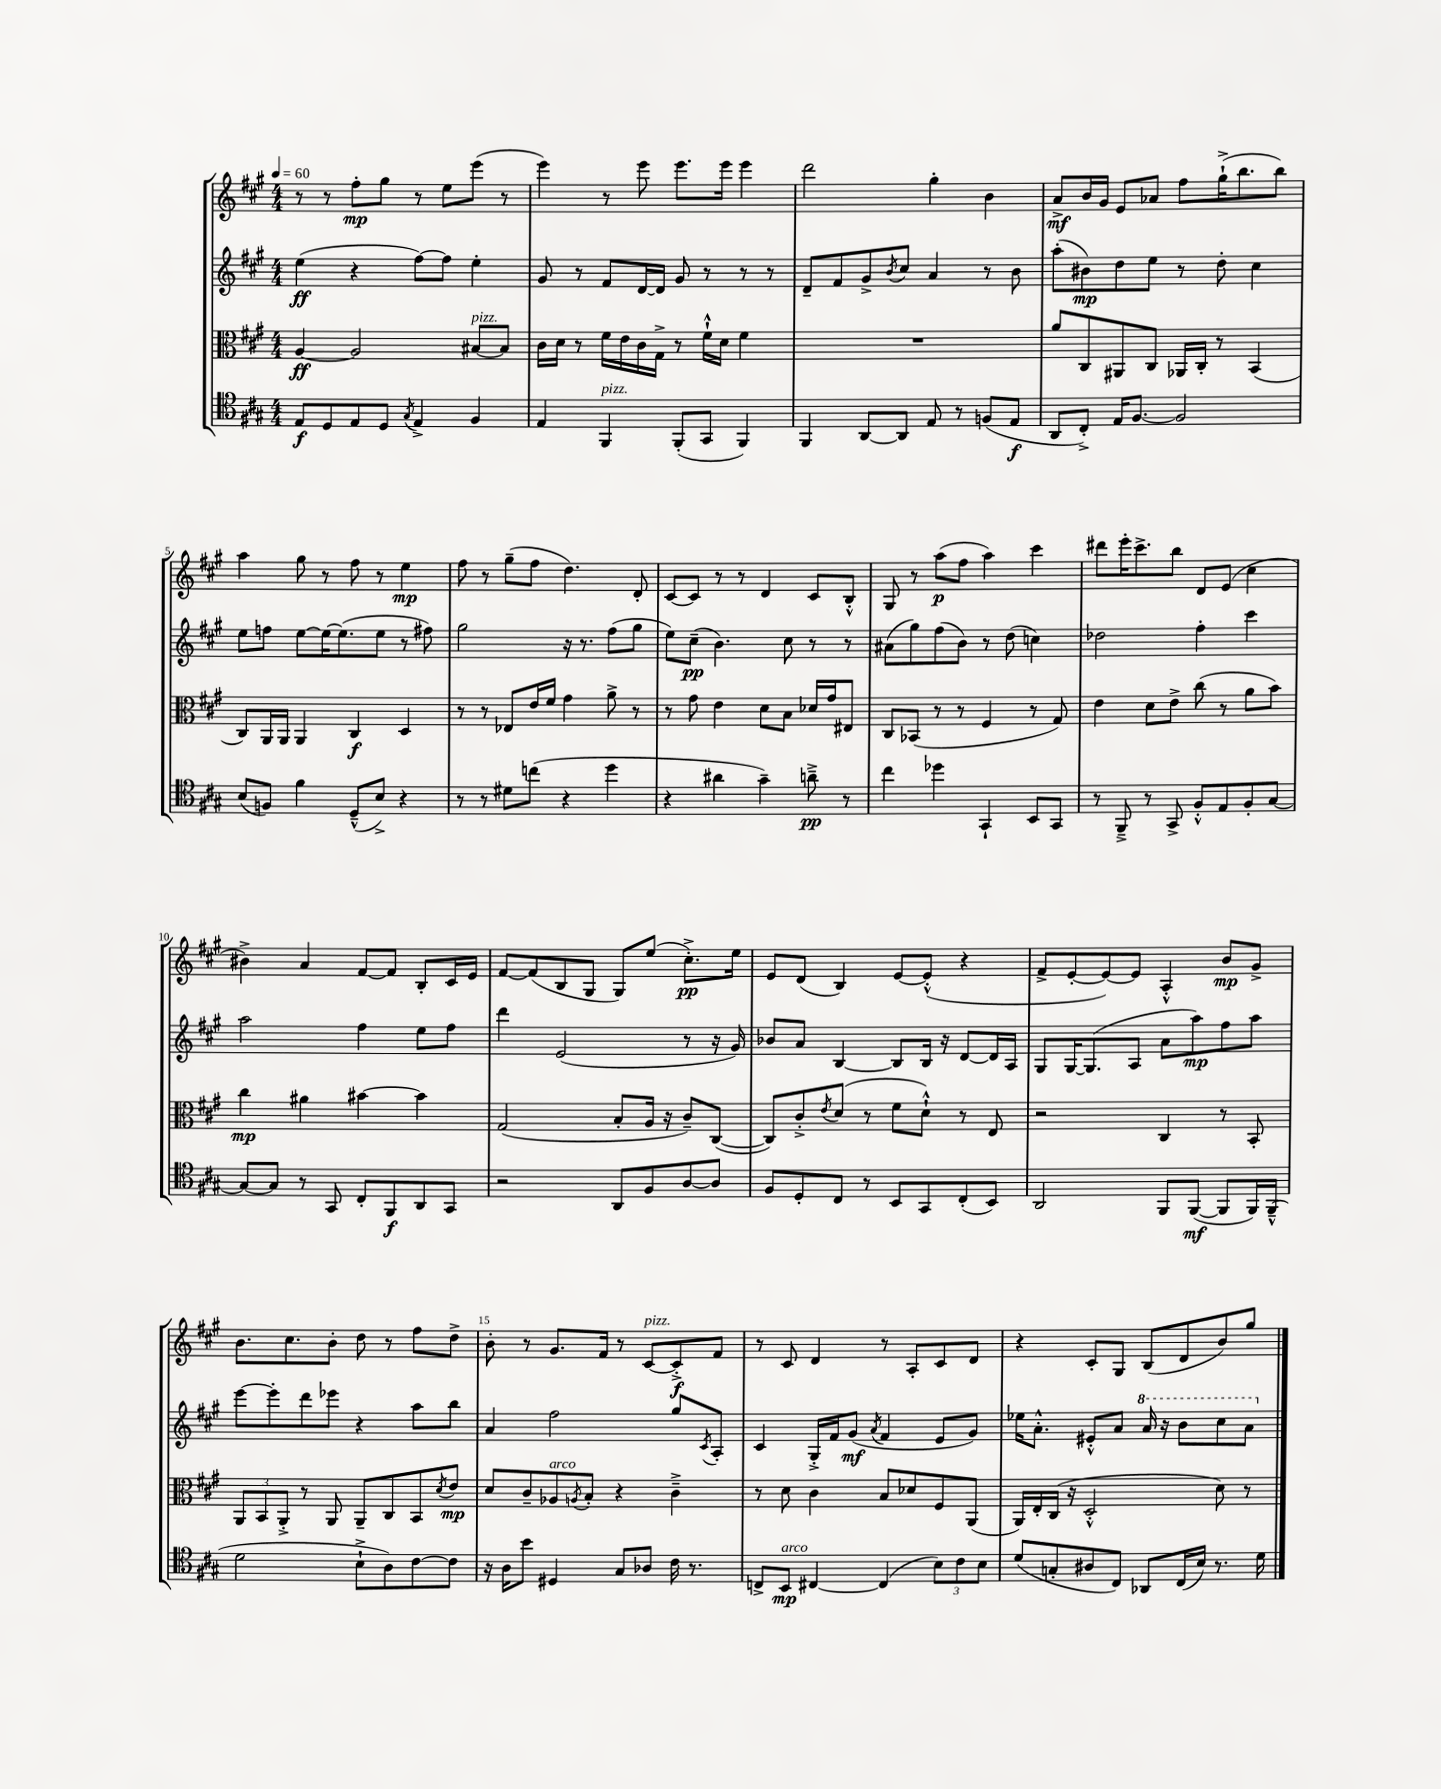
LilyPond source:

<<
\new StaffGroup <<
\new Staff = "s0" {
    \clef treble \key a \major \numericTimeSignature \time 4/4 \tempo 4 = 60
    r8 r8 fis''8-.\mp gis''8 r8 e''8 e'''8( r8 |
    e'''4) r8 e'''8 e'''8. e'''16 e'''4 |
    d'''2 gis''4-. b'4 |
    a'8->\mf b'16 gis'16 e'8 aes'8 fis''8 gis''16-!->( b''8. b''8) |
    a''4 gis''8 r8 fis''8 r8 e''4\mp |
    fis''8 r8 gis''8--( fis''8 d''4.) d'8-. |
    cis'8~ cis'8 r8 r8 d'4 cis'8 b8-.-^ |
    gis8 r8 a''8\p( fis''8 a''4) cis'''4 |
    dis'''8 e'''16-. cis'''8.-> b''8 d'8 e'8( cis''4 |
    bis'4->) a'4 fis'8~ fis'8 b8-. cis'16 e'16 |
    fis'8~ fis'8( b8 gis8 gis8) e''8( cis''8.-.->\pp) e''16 |
    e'8 d'8( b4) e'8~ e'8-.-^( r4 |
    fis'8-> e'8~-. e'8~) e'8 a4-.-^ b'8\mp gis'8-> |
    b'8. cis''8. b'8-. d''8 r8 fis''8 d''8-> |
    b'8-. r8 gis'8. fis'16 r8 cis'8~^\markup { \italic "pizz." } cis'8-.->\f fis'8 |
    r8 cis'8 d'4 r8 a8-. cis'8 d'8 |
    r4 cis'8-. gis8 b8( d'8 b'8) gis''8 \bar "|." |
}
\new Staff = "s1" {
    \clef treble \key a \major \numericTimeSignature \time 4/4
    e''4\ff( r4 fis''8~) fis''8 e''4-. |
    gis'8 r8 fis'8 d'16~ d'16 gis'8 r8 r8 r8 |
    d'8-- fis'8 gis'8-> \acciaccatura { b'8 } cis''8 a'4 r8 b'8 |
    a''8-.( bis'8\mp) d''8 e''8 r8 d''8-. cis''4 |
    e''8 f''8 e''8~ e''16~ e''8.( e''8 r8 fis''8) |
    gis''2 r16 r8. fis''8( gis''8 |
    e''8) cis''8--\pp( b'4.) cis''8 r8 r8 |
    ais'8( gis''8) fis''8( b'8) r8 d''8( c''4) |
    des''2 fis''4-. cis'''4 |
    a''2 fis''4 e''8 fis''8 |
    d'''4 e'2( r8 r16 gis'16) |
    bes'8 a'8 b4~ b8 b16 r16 d'8~ d'16 a16 |
    gis8 gis16~ gis8.( a8 a'8 a''8\mp) fis''8 a''8 |
    e'''8~ e'''8-. d'''8 ees'''8 r4 a''8 b''8 |
    a'4 fis''2 gis''8 \acciaccatura { cis'8 } a8-. |
    cis'4 gis16-.-> fis'16 gis'8\mf( \acciaccatura { a'8 } fis'4 e'8 gis'8) |
    ees''16 a'8.-.-^ eis'8-.-^ a'8 \ottava #1 a''16 r16 b''8 cis'''8 a''8 \ottava #0 \bar "|." |
}
\new Staff = "s2" {
    \clef alto \key a \major \numericTimeSignature \time 4/4
    a4~\ff a2 bis8~^\markup { \italic "pizz." } bis8 |
    cis'16 d'16 r8 fis'16 e'16 cis'16 gis16-> r8 fis'16-!-^ d'16 fis'4 |
    R1 |
    a'8 cis8 ais,8 cis8 aes,16 cis16-. r8 b,4( |
    cis8) a,16 a,16 a,4 cis4\f d4 |
    r8 r8 ees8 e'16 fis'16 gis'4 a'8-> r8 |
    r8 gis'8 e'4 d'8 b8 des'16 gis'16 eis8 |
    cis8 bes,8( r8 r8 fis4 r8 gis8) |
    e'4 d'8 e'8-> cis''8( r8 a'8 b'8) |
    cis''4\mp ais'4 bis'4~ bis'4 |
    gis2( b8-. a16 r16 cis'8--) cis8~( |
    cis8) cis'8-.-> \acciaccatura { e'8 } d'8( r8 fis'8 d'8-!-^) r8 e8 |
    r2 cis4 r8 b,8-. |
    \tuplet 3/2 { a,8 b,8 a,8-.-> } r8 a,8 a,8-- cis8 b,8 \acciaccatura { d'8 } e'8\mp |
    d'8 cis'8-- aes8^\markup { \italic "arco" } \acciaccatura { a8 } b8-. r4 cis'4---> |
    r8 d'8 cis'4 b8 des'8 fis8 a,8( |
    a,16) e16-. cis16( r16 d2-.-^ d'8) r8 \bar "|." |
}
\new Staff = "s3" {
    \clef tenor \key a \major \numericTimeSignature \time 4/4
    e8\f d8 e8 d8 \acciaccatura { gis8 } e4-> fis4 |
    e4 fis,4^\markup { \italic "pizz." } fis,8-.( gis,8 fis,4) |
    fis,4 a,8~ a,8 e8 r8 f8( e8\f |
    a,8 cis8-.->) e16 fis8.~ fis2 |
    b8( f8) fis'4 d8---^( b8->) r4 |
    r8 r8 dis'8 c''8( r4 d''4 |
    r4 ais'4 gis'4--) a'8--->\pp r8 |
    cis''4 des''4 gis,4-! b,8 gis,8 |
    r8 fis,8---> r8 gis,8-> fis8-.-^ e8 fis8-. gis8~ |
    gis8~ gis8 r8 gis,8 cis8-. fis,8\f a,8 gis,8 |
    r2 a,8 fis8 a8~ a8 |
    fis8 d8-. cis8 r8 b,8 gis,8 cis8-.( b,8) |
    a,2 fis,8 fis,8~\mf( fis,8 fis,16) fis,16---^( |
    d'2 b8-!-> a8) cis'8~ cis'8 |
    r16 a16 b'8 dis4 gis8 aes8 cis'16 r8. |
    c8-> b,8\mp^\markup { \italic "arco" } cis4~ cis4( \tuplet 3/2 { b8) cis'8 b8 } |
    d'8( g8-. ais8 cis8) aes,8 cis16( b16) r8. d'16 \bar "|." |
}
>>
>>
\layout { \context { \Score \override BarNumber.break-visibility = ##(#f #t #t) barNumberVisibility = #(every-nth-bar-number-visible 5) } }
